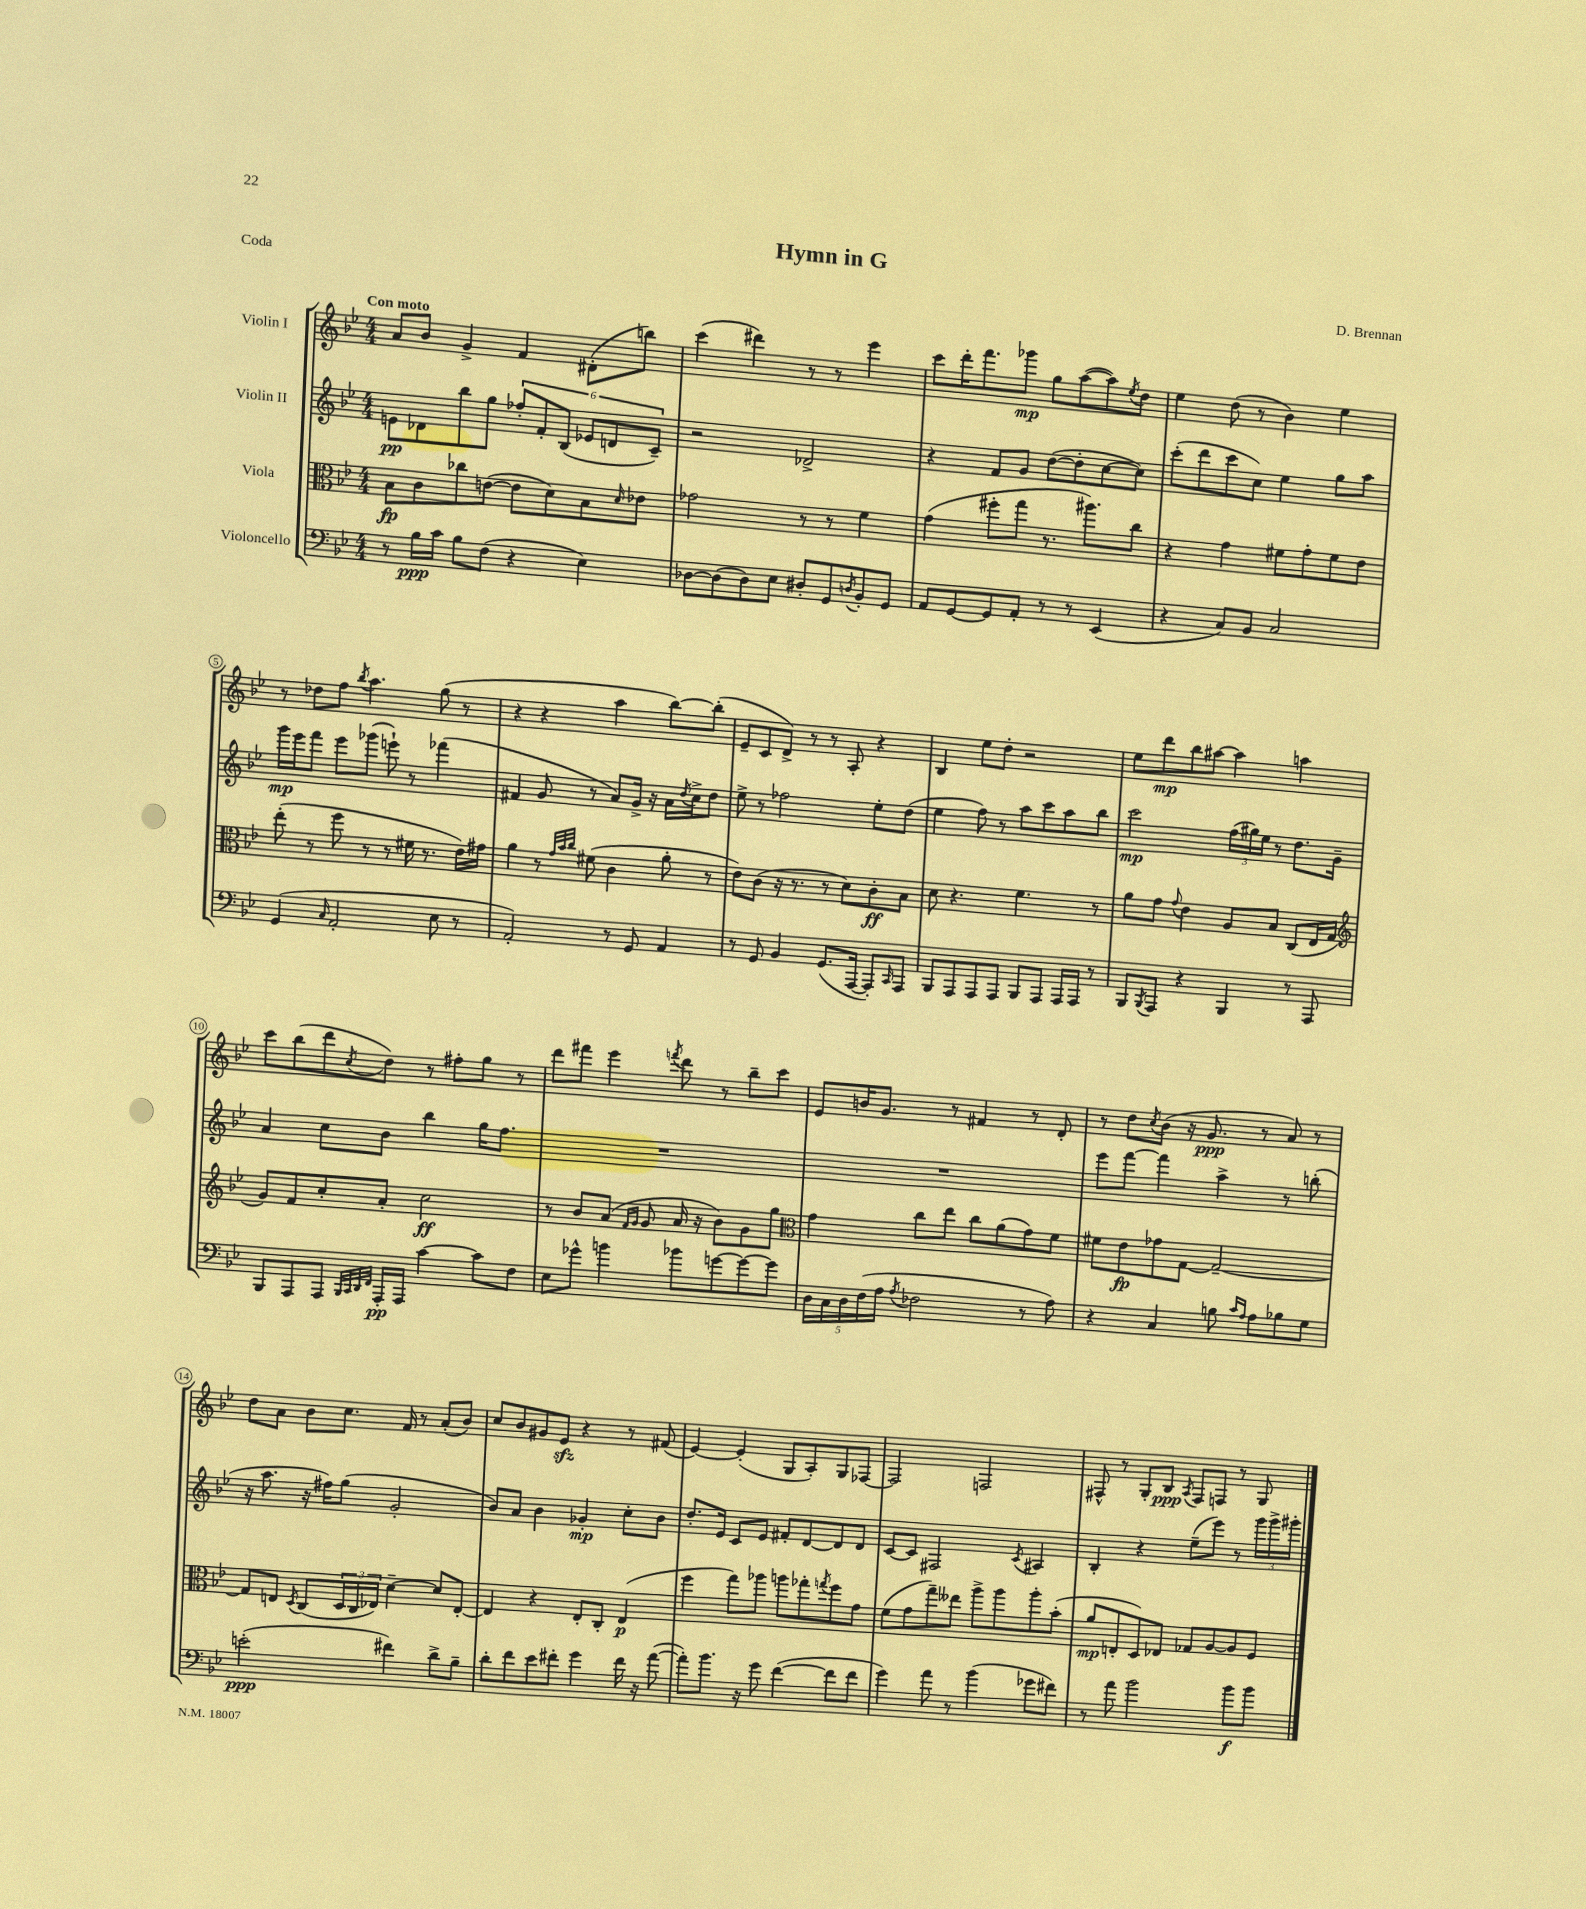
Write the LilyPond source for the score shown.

\header { title = "Hymn in G" composer = "D. Brennan" piece = "Coda" }
<<
\new StaffGroup <<
\new Staff = "s0" \with { instrumentName = "Violin I" } {
    \clef treble \key bes \major \numericTimeSignature \time 4/4 \tempo "Con moto"
    a'8 bes'8 g'4-> f'4 dis'8-.( b''8) |
    c'''4( dis'''4) r8 r8 ees'''4 |
    c'''8 d'''16-. f'''8. ges'''8\mp g''8 a''8~( a''8) \acciaccatura { ees''8 } d''8 |
    ees''4 d''8( r8 bes'4) ees''4 |
    r8 des''8 f''8 \acciaccatura { bes''8 } a''4. g''8( r8 |
    r4 r4 a''4 bes''8~) bes''8-.( |
    ees'8-- c'8 d'8->) r8 r8 a8-. r4 |
    bes4 ees''8 d''8-. r2 |
    ees''8 d'''8\mp bes''8 ais''8~ ais''4 a''4 |
    c'''8 bes''8( d'''8 \acciaccatura { c''8 } d''8) r8 fis''8-. g''8 r8 |
    d'''8 fis'''8 ees'''4 \acciaccatura { f'''8 } d'''8 r8 bes''8-- c'''8 |
    ees'8 b'16 g'8. r8 fis'4 r8 d'8-. |
    r8 d''8 \acciaccatura { c''8 } bes'8( r16 g'8.\ppp r8 a'8) r8 |
    d''8 a'8 bes'8 c''8. f'16 r8 a'8-.( bes'8) |
    c''8 bes'8 gis'8 ees'8\sfz r4 r8 fis'8( |
    ees'4~) ees'4-.( g8 a8-.) g8 fes8~ |
    fes2 f2 |
    fis8-^ r8 g8-. bes8\ppp \acciaccatura { a8 } fis8 f8 r8 g8 \bar "|." |
}
\new Staff = "s1" \with { instrumentName = "Violin II" } {
    \clef treble \key bes \major \numericTimeSignature \time 4/4
    e'8\pp des'8 bes''8 g''8 \tuplet 6/4 { fes''8-. f'8-. bes8( ees'8 d'8 c'8--) } |
    r2 des'2-> |
    r4 f'8 g'8 d''8~( d''8-. c''8~ c''8) |
    c'''8-.( d'''8 c'''8 c''8) ees''4 g''8 a''8 |
    g'''16\mp ees'''16 f'''8 ees'''8 ges'''8( e'''8-!) r8 fes'''4( |
    fis'4 g'8 r8 a'8) g'16-> r16 a'16 \acciaccatura { d''8 } c''16-> d''8 |
    ees''8-> r8 fes''2 ees''8-. d''8( |
    ees''4 f''8) r8 a''8 c'''8 a''8 bes''8 |
    c'''2\mp \tuplet 3/2 { f''16( gis''16) ees''16 } r8 d''8. g'16-- |
    a'4 c''8 bes'8 bes''4 g''16 f''8. |
    R1 |
    R1 |
    ees'''8 f'''8~ f'''4 a''4-> r8 b''8-.( |
    r16 a''8. r16 fis''16) g''8( g'2-. |
    bes'8) a'8 bes'4 ges'4-.\mp c''8-. bes'8 |
    d''8.-. ees'16 c'8 ees'8 fis'8-. d'8~ d'8 d'8 |
    c'8~ c'8 fis2 \acciaccatura { c'8 } ais4 |
    bes4-. r4 ees''8--( ees'''8) r8 \tuplet 3/2 { g'''16 g'''16-> gis'''16-. } \bar "|." |
}
\new Staff = "s2" \with { instrumentName = "Viola" } {
    \clef alto \key bes \major \numericTimeSignature \time 4/4
    bes8\fp c'8 ces''8 e'8~( e'8 d'8) bes8 \grace { d'16 } ees'8 |
    ges'2 r8 r8 f'4 |
    g'4( fis''8-. g''8 r8. ais''8.) c''8 |
    r4 g'4 fis'8 g'8-. fis'8 ees'8 |
    ees''8-.( r8 f''8 r8 r8 fis'16 r8. ees'16) gis'16 |
    a'4 r8 \grace { g'32 bes'32 c''32 } fis'8( c'4 a'8-. r8 |
    ees'8) c'8( r16 r8. r8 d'8) c'8-.\ff bes8 |
    d'8 r4. f'4. r8 |
    a'8 g'8 \appoggiatura { g'8 } ees'4 a8 bes8 c8( ees16 g16 |
    \clef treble g'8) f'8 c''8-. a'8-. c''2\ff |
    r8 bes'8 a'8( \grace { f'16 g'16 } g'8 a'16 r16 bes'8) g'8 g''8 |
    \clef alto g'4 c''8 ees''8 c''8 a'8( g'8) f'8 |
    fis'8 ees'8\fp ges'8 g8~ g2~-- |
    g8 e8 \acciaccatura { d8 } c8( \tuplet 3/2 { d16 c16 ees16) } d'4~-- d'8 ees8~-. |
    ees4 r4 ees8-. c8-. ees4\p( |
    f''4 g''8) aes''8 a''8 ges''8-. \acciaccatura { g''8 } f''8 g'8 |
    f'8( g'8 g''8--) eeses''8 a''8-> a''8 a''8-. bes'8-.( |
    a'8\mp e8-. d8) ees8 ges8 a8~ a8 f8 \bar "|." |
}
\new Staff = "s3" \with { instrumentName = "Violoncello" } {
    \clef bass \key bes \major \numericTimeSignature \time 4/4
    r8 bes16\ppp c'16 bes8 f8( r4 ees4) |
    des8~ des8( des8) ees8 dis8-. g,8 \acciaccatura { d8 } bes,8-. g,8 |
    a,8 g,8~ g,8 a,8-. r8 r8 ees,4( |
    r4 c8) bes,8 c2 |
    g,4( \grace { c16 } a,2-. ees8 r8 |
    a,2-.) r8 g,8 a,4 |
    r8 g,8 bes,4 g,8.( a,,16~ a,,8-.) \grace { c,16 } a,,8 |
    bes,,8 a,,8 a,,8 a,,8 bes,,8 a,,8 a,,16 a,,16 r8 |
    bes,,8 \acciaccatura { bes,,8 } a,,8 r4 bes,,4 r8 a,,8 |
    bes,,8 a,,8 a,,8 \grace { bes,,32 c,32 d,32 f,32 } a,,16-.\pp a,,16 c'4~ c'8 f8 |
    ees8 ges'8-^ b'4 bes'8 g'8~ g'8~ g'8 |
    \tuplet 5/4 { d16 c16 d16 f16( a16 } \acciaccatura { a8 } fes2 r8 a8) |
    r4 c4 b8 \grace { c'16 a16 } a8 bes8 g8 |
    e'2-.\ppp( fis'4) d'8-> bes8-- |
    d'8-. f'8 ees'8 fis'8-. g'4 fis'16 r16 a'8~( |
    a'8-.) bes'8. r16 g'8 f'4~( f'8 f'8 |
    g'4) a'8 r8 bes'4( ges'8 fis'8) |
    r8 a'8 bes'2 bes'8\f bes'8 \bar "|." |
}
>>
>>
\layout { \context { \Score \override BarNumber.stencil = #(make-stencil-circler 0.1 0.3 ly:text-interface::print) } }
